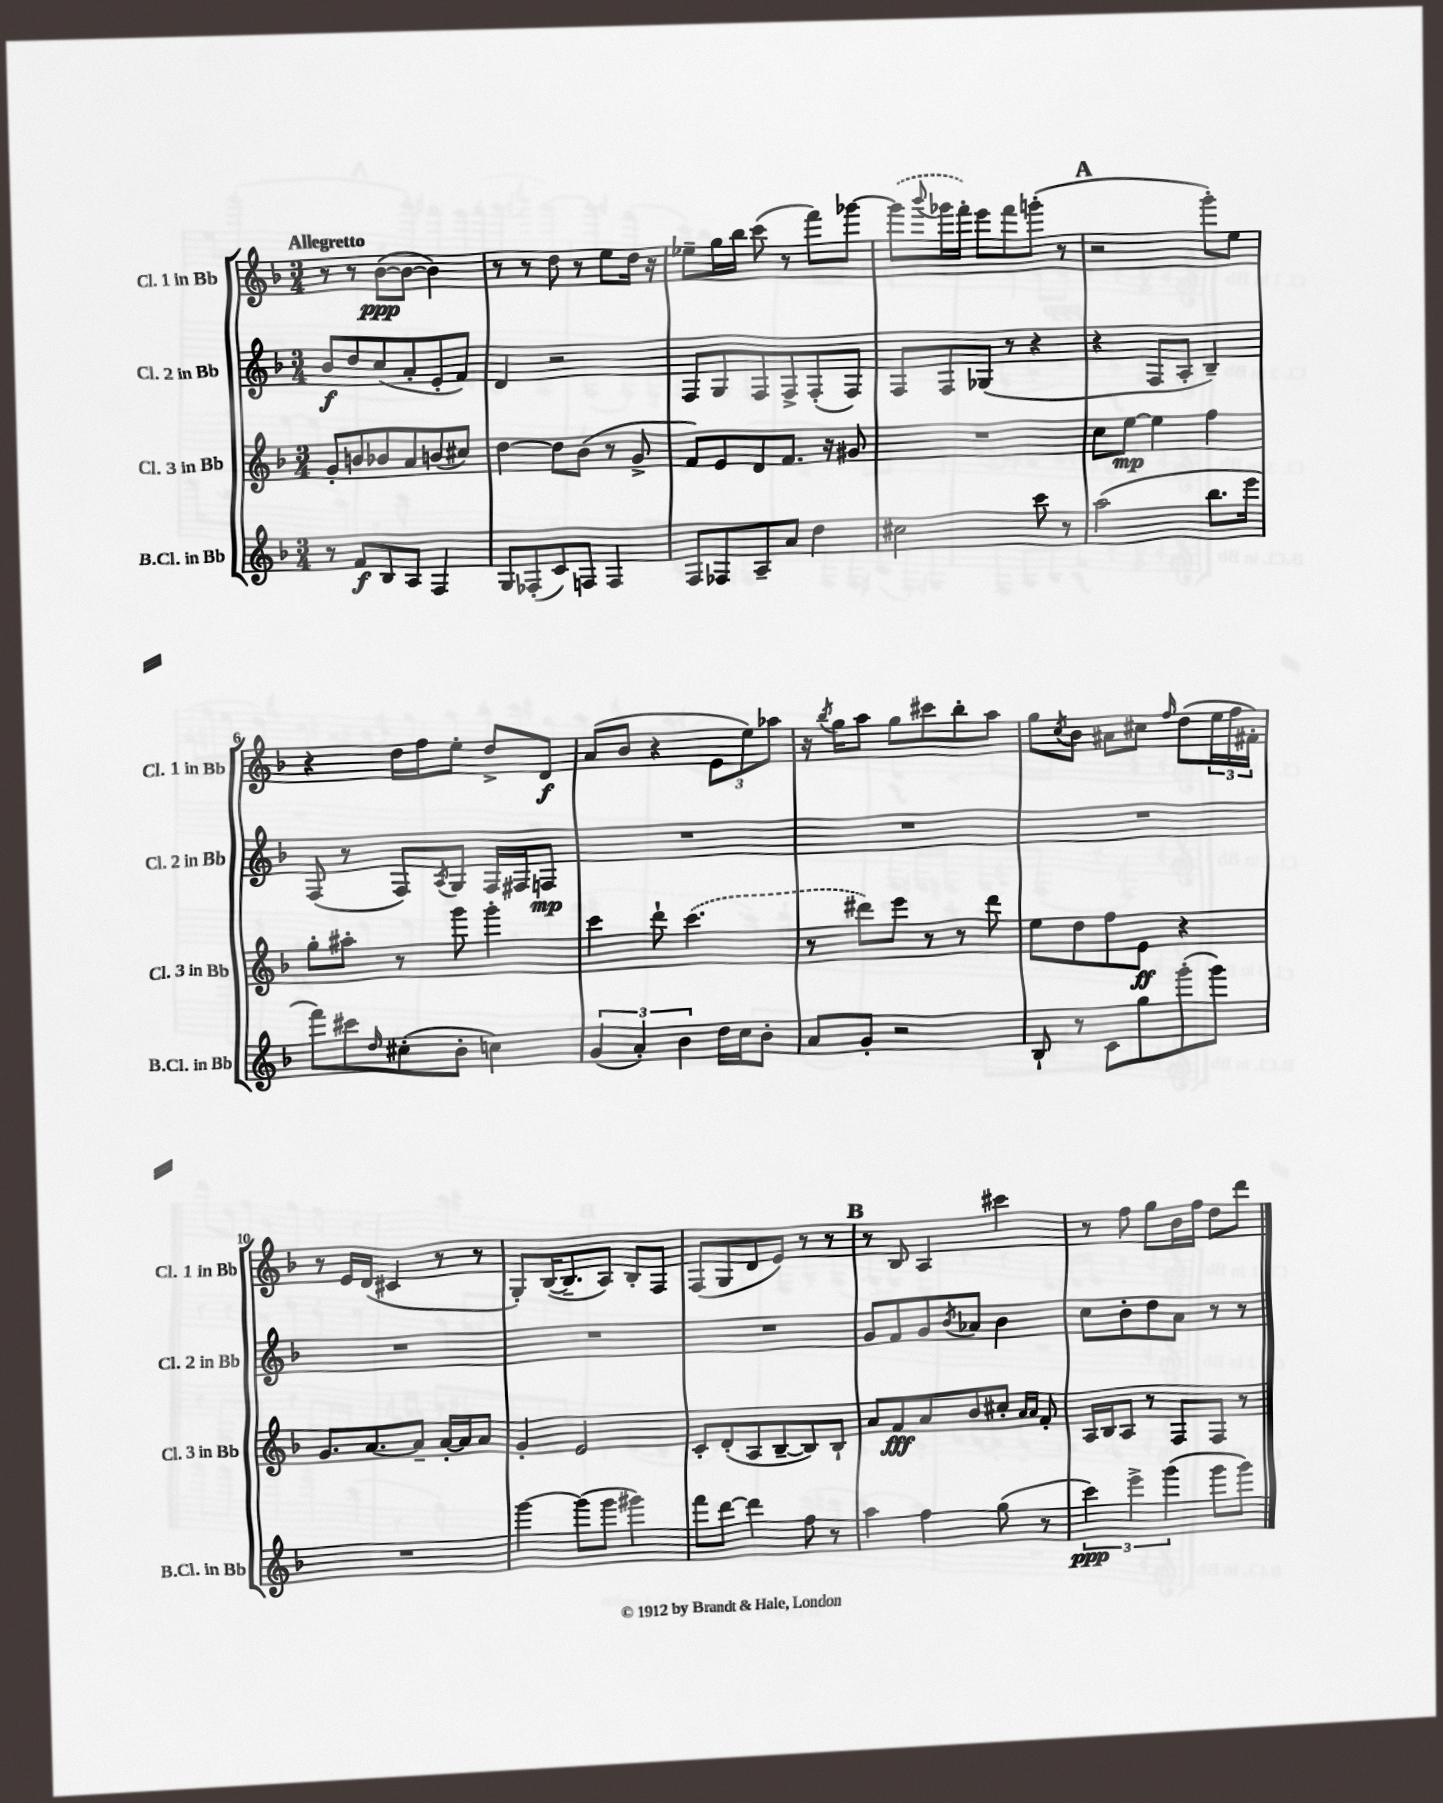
<<
\new StaffGroup <<
\new Staff = "s0" \with { instrumentName = "Cl. 1 in Bb" shortInstrumentName = "Cl. 1 in Bb" } {
    \clef treble \key f \major \numericTimeSignature \time 3/4 \tempo "Allegretto"
    r8 r8 bes'8~\ppp( bes'8~ bes'4) |
    r8 r8 d''8 r8 e''8 d''16 r16 |
    ees''8-- g''16 bes''16 c'''8( r8 f'''8) ges'''8~ |
    \once \slurDashed ges'''8( \appoggiatura { bes'''8 } ges'''16 f'''16-.) e'''8 f'''8 g'''8-.( r8 |
    \mark \markup { \bold "A" } r2 g'''8-.) e''8 |
    r4 d''16 f''16 e''8-. d''8-> d'8\f |
    a'8( bes'8 r4 \tuplet 3/2 { e'8 e''8) aes''8 } |
    r16 \acciaccatura { bes''8 } g''16 a''8 g''8 cis'''8 bes''8-. a''8 |
    g''8 \acciaccatura { c''8 } bes'8 ais'8 cis''8 \grace { f''16 } d''8( \tuplet 3/2 { e''16 f''16 fis'16-.) } |
    r8 e'16 d'16( cis'4 r8 r8 |
    g8-.) bes16~( bes8.-- a8) bes8-. f8 |
    f8( g8 d'8 e'8) r8 r8 |
    \mark \markup { \bold "B" } r8 bes8 a4 cis'''4 |
    r8 f''8 g''8 bes'16 f''16 d''8 d'''8 \bar "|." |
}
\new Staff = "s1" \with { instrumentName = "Cl. 2 in Bb" shortInstrumentName = "Cl. 2 in Bb" } {
    \clef treble \key f \major \numericTimeSignature \time 3/4
    bes'8\f d''8 c''8( a'8-. e'8-. f'8) |
    d'4 r2 |
    f8 g8 f8 f8-> f8-.( f8) |
    f8 f8 ges8( r8 r4 |
    \mark \markup { \bold "A" } r4 f8 a8-. bes4--) |
    f8( r8 f8) \acciaccatura { a8 } g8 f16 fis16 f8\mp |
    R2. |
    R2. |
    R2. |
    R2. |
    R2. |
    R2. |
    \mark \markup { \bold "B" } g'8 f'8 g'8 \acciaccatura { bes'8 } aes'8 bes'4 |
    c''8 bes'8-. d''8 a'8 r8 r8 \bar "|." |
}
\new Staff = "s2" \with { instrumentName = "Cl. 3 in Bb" shortInstrumentName = "Cl. 3 in Bb" } {
    \clef treble \key f \major \numericTimeSignature \time 3/4
    g'8-. b'8 bes'8 a'8 b'8( cis''8) |
    d''4~ d''8 bes'8( r8 g'8-> |
    f'8) e'8 d'8 f'8. r16 gis'8 |
    R2. |
    \mark \markup { \bold "A" } c''8 e''8~\mp e''4 f''4 |
    g''8-. ais''8-. r8 g'''8 g'''4-. |
    c'''4 d'''8-! \once \slurDashed c'''4.( |
    r8 dis'''8) e'''8 r8 r8 dis'''8 |
    e''8 d''8 f''8 e'8\ff r4 |
    g'8. a'8.~ a'8-- a'16~-. a'16 a'8 |
    g'4-. e'2 |
    c'8-. d'8-.( a8 bes8~-- bes8) bes8-! |
    \mark \markup { \bold "B" } a'8 f'8\fff a'8 bes'8 cis''8-. \grace { a'16 a'16 } f'8-. |
    a16 bes16 a8 r8 f8 f8 r8 \bar "|." |
}
\new Staff = "s3" \with { instrumentName = "B.Cl. in Bb" shortInstrumentName = "B.Cl. in Bb" } {
    \clef treble \key f \major \numericTimeSignature \time 3/4
    r8 f'8\f bes8 a8 f4 |
    g8 fes8-.( c'8) f8 f4 |
    f8 fes8 a8-- a'8 d''4 |
    cis''2 c'''8 r8 |
    \mark \markup { \bold "A" } a''2( bes''8. e'''16 |
    f'''8) cis'''8 \grace { d''16 } cis''8-.( bes'8-. c''4) |
    \tuplet 3/2 { g'4( a'4-.) bes'4 } d''16 c''16 bes'8-. |
    a'8 g'8-. r2 |
    bes8-! r8 c'8 g''8 g'''8-.( g'''8) |
    R2. |
    g'''4~ g'''8( g'''8 gis'''4) |
    f'''8 d'''8~ d'''4 f''8 r8 |
    \mark \markup { \bold "B" } a''4 f''4 g''8( r8 |
    \tuplet 3/2 { c'''4\ppp) e'''4-> g'''4( } g'''8 g'''8) \bar "|." |
}
>>
>>
